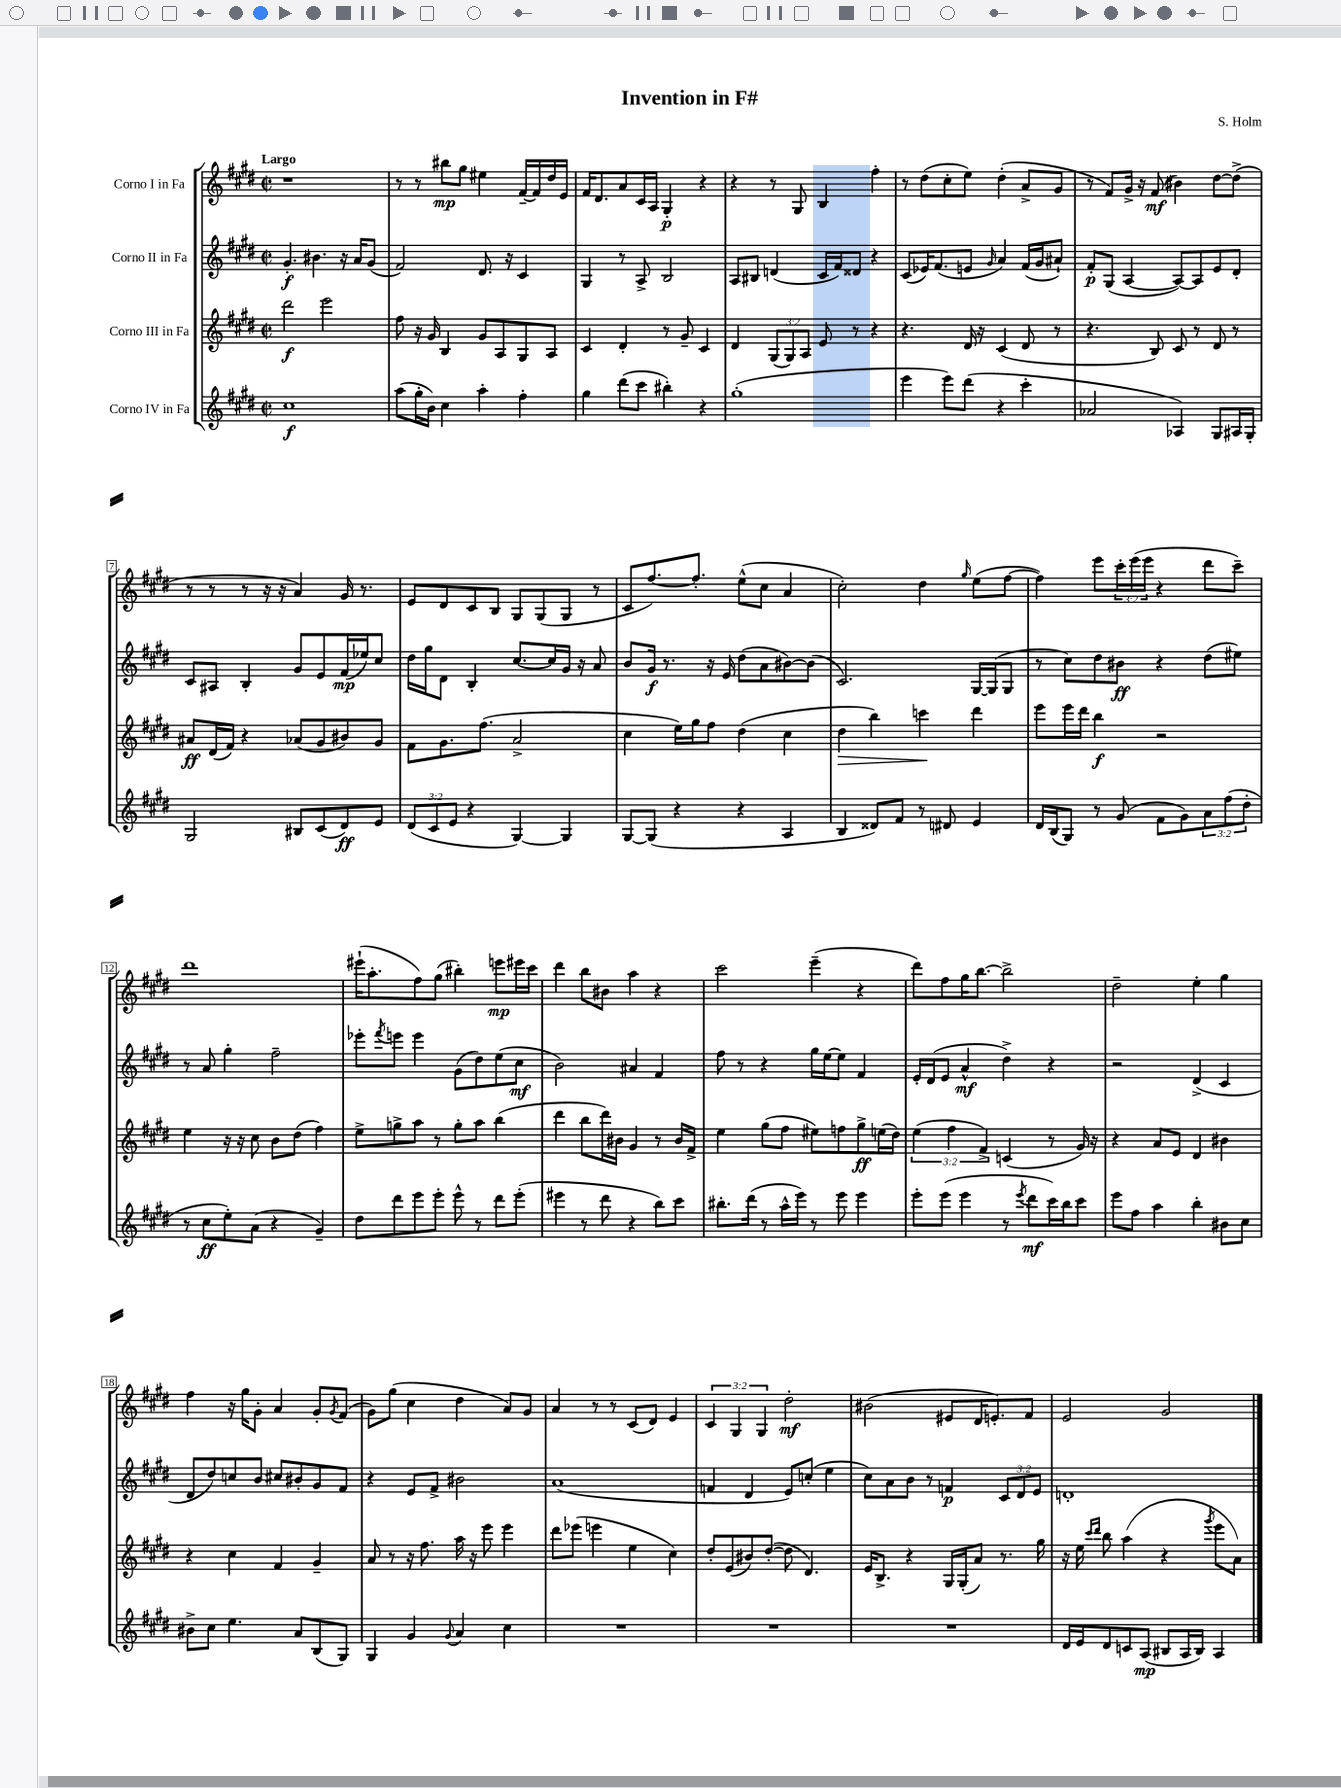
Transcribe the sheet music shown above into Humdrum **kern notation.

**kern	**dynam	**kern	**dynam	**kern	**dynam	**kern	**dynam
*part4	*part4	*part3	*part3	*part2	*part2	*part1	*part1
*staff4	*staff4	*staff3	*staff3	*staff2	*staff2	*staff1	*staff1
*I"Corno IV in Fa	*	*I"Corno III in Fa	*	*I"Corno II in Fa	*	*I"Corno I in Fa	*
*clefG2	*	*clefG2	*	*clefG2	*	*clefG2	*
*k[f#c#g#d#]	*	*k[f#c#g#d#]	*	*k[f#c#g#d#]	*	*k[f#c#g#d#]	*
*M2/2	*	*M2/2	*	*M2/2	*	*M2/2	*
*met(c|)	*	*met(c|)	*	*met(c|)	*	*met(c|)	*
=1	=1	=1	=1	=1	=1	=1	=1
!	!	!	!	!	!	!LO:TX:a:B:t=Largo	!
1cc#	f	2ddd#\	f	4.g#'/	f	1r	.
.	.	.	.	4.b#X\	.	.	.
.	.	2eee\	.	.	.	.	.
.	.	.	.	16r	.	.	.
.	.	.	.	16a/KL	.	.	.
.	.	.	.	(8g#/J	.	.	.
=2	=2	=2	=2	=2	=2	=2	=2
(8aa\L	.	8ff#\	.	2f#/)	.	8r	.
16gg#'\L	.	16r	.	.	.	8r	.
16b\JJ)	.	16g#/	.	.	.	.	.
4cc#\	.	4B/	.	.	.	8bb#X\L	mp
.	.	.	.	.	.	8gg#\J	.
4aa'\	.	8g#/L	.	8.d#/	.	4ee#X\	.
.	.	8A/	.	.	.	.	.
.	.	.	.	16r	.	.	.
4ff#'\	.	8G#/	.	4c#/	.	[16f#~/LL	.
.	.	.	.	.	.	16f#/]	.
.	.	8A/J	.	.	.	16dd#/	.
.	.	.	.	.	.	16e/JJ	.
=3	=3	=3	=3	=3	=3	=3	=3
4gg#\	.	4c#/	.	4G#/	.	16f#/KL	.
.	.	.	.	.	.	8.d#/	.
(8ddd#\L	.	4d#'/	.	8r	.	8a/	.
8ccc#\J	.	.	.	8A^/	.	16c#/L	.
.	.	.	.	.	.	16A/JJ	.
4bb#X'\)	.	8r	.	2B/	.	4G#'/	p
.	.	8g#~/	.	.	.	.	.
4r	.	4c#/	.	.	.	4r	.
=4	=4	=4	=4	=4	=4	=4	=4
(1gg#'	.	4d#/	.	8A/L	.	4r	.
.	.	.	.	8B#X/J	.	.	.
.	.	(12G#/L	.	(4dn/	.	8r	.
.	.	12G#/)	.	.	.	.	.
.	.	.	.	.	.	8G#/	.
.	.	12A/J	.	.	.	.	.
.	.	8e/	.	16c#/LL	.	4B/	.
.	.	.	.	16f#/J)	.	.	.
.	.	8r	.	8d##X/J	.	.	.
.	.	4r	.	4r	.	4ff#'\	.
=5	=5	=5	=5	=5	=5	=5	=5
4eee\	.	4.r	.	(8c#/L	.	8r	.
.	.	.	.	16e-X/K)	.	(8dd#\L	.
.	.	.	.	(8.f#/	.	.	.
8eee\L)	.	.	.	.	.	8cc#'\	.
(8ddd#\J	.	16d#/	.	8en/J	.	8ee\J)	.
.	.	16r	.	.	.	.	.
.	.	.	.	16qqg#/	.	.	.
4r	.	(4c#/	.	4a/)	.	(4dd#'\	.
4ccc#'\	.	8d#/	.	(16f#/LL	.	8a^/L	.
.	.	.	.	16g#/J	.	.	.
.	.	8r	.	8a#X`/J)	.	8g#/J	.
=6	=6	=6	=6	=6	=6	=6	=6
2a-X/	.	4.r	.	8f#'/L	p	8r	.
.	.	.	.	(8G#/J	.	8f#/L)	.
.	.	.	.	[4A/	.	16g#^/Jk	.
.	.	.	.	.	.	16r	.
.	.	8B/)	.	.	.	(8f#/	mf
4A-X/)	.	8c#/	.	8A/L_)	.	4b#X\)	.
.	.	8r	.	8A/]	.	.	.
8G#/L	.	8d#/	.	8e/	.	[8dd#\L	.
16A#X/L	.	8r	.	8d#'/J	.	(8dd#^\J]	.
16G#'/JJ	.	.	.	.	.	.	.
!!LO:LB:g=z
=7	=7	=7	=7	=7	=7	=7	=7
2G#/	.	8a#X/L	ff	8c#/L	.	8r	.
.	.	(16d#/L	.	8A#X/J	.	8r	.
.	.	16f#/JJ)	.	.	.	.	.
.	.	4r	.	4B'/	.	8r	.
.	.	.	.	.	.	16r	.
.	.	.	.	.	.	16r	.
8B#X/L	.	(8a-X/L	.	8g#/L	.	4a/)	.
(8c#/	.	8g#/	.	8e/	.	.	.
8d#/)	ff	8b#X/)	.	(16f#/L	mp	16g#/	.
.	.	.	.	16ee-X/J)	.	8.r	.
8e/J	.	8g#/J	.	8cc#/J	.	.	.
=8	=8	=8	=8	=8	=8	=8	=8
(12d#/L	.	8f#\L	.	16dd#\LL	.	8e/L	.
.	.	.	.	16gg#\J	.	.	.
12c#/	.	.	.	.	.	.	.
.	.	8.g#\	.	8d#\J	.	8d#/	.
12e/J	.	.	.	.	.	.	.
4r	.	.	.	4B'/	.	8c#/	.
.	.	(8.ff#\J	.	.	.	.	.
.	.	.	.	.	.	8B/J	.
[4G#/)	.	2a^/	.	[8.cc#/L	.	8G#/L	.
.	.	.	.	.	.	(8G#/	.
.	.	.	.	16cc#/L]	.	.	.
4G#/]	.	.	.	16g#/JJ	.	8G#/J	.
.	.	.	.	16r	.	.	.
.	.	.	.	8a/	.	8r	.
=9	=9	=9	=9	=9	=9	=9	=9
[8G#/L	.	4cc#\	.	8b/L	.	8c#/L	.
(8G#/J]	.	.	.	16g#/Jk	f	[8.ff#/)	.
.	.	.	.	8.r	.	.	.
4r	.	16ee\LL)	.	.	.	.	.
.	.	16gg#\J	.	.	.	8.ff#'/J]	.
.	.	8ff#\J	.	16r	.	.	.
.	.	.	.	16e/	.	.	.
4r	.	(4dd#\	.	(8dd#\L	.	(8ee^^\L	.
.	.	.	.	8a\	.	8cc#\J	.
4A/	.	4cc#\	.	[8b#X\)	.	4a/	.
.	.	.	.	(8b#\J]	.	.	.
=10	=10	=10	=10	=10	=10	=10	=10
!	!	!	!LO:HP:b	!	!	!	!
4B/	.	4dd#\	>	2.c#/)	.	2cc#'\)	.
8d##X/L)	.	4bb\)	.	.	.	.	.
8f#/J	.	.	.	.	.	.	.
8r	.	4cccn\	.	.	.	4dd#\	.
8d#X/	.	.	.	.	.	.	.
.	.	.	.	.	.	16qqgg#/	.
4e/	.	4ddd#\	]	[16G#/LL	.	(8ee\L	.
.	.	.	.	(16G#/J]	.	.	.
.	.	.	.	8G#/J	.	[8ff#\J	.
=11	=11	=11	=11	=11	=11	=11	=11
16d#/LL	.	8eee\L	.	8r	.	4ff#\])	.
(16B/J	.	.	.	.	.	.	.
8G#/J)	.	16eee\L	.	8cc#\L)	.	.	.
.	.	16ddd#\JJ	.	.	.	.	.
8r	.	4bb\	f	8dd#\	.	8eee\L	.
(8g#/	.	.	.	8b#X\J	ff	24ccc#'\L	.
.	.	.	.	.	.	(24eee\	.
.	.	.	.	.	.	24eee\JJ	.
8f#\L	.	2r	.	4r	.	4r	.
8g#\)	.	.	.	.	.	.	.
12a\	.	.	.	(8dd#\L	.	8ddd#\L	.
(12ff#\	.	.	.	.	.	.	.
.	.	.	.	8ee#X\J)	.	8ccc#~\J)	.
12dd#'\J	.	.	.	.	.	.	.
!!LO:LB:g=z
=12	=12	=12	=12	=12	=12	=12	=12
8r	.	4ee\	.	8r	.	1ddd#	.
8cc#\L	ff	.	.	8a/	.	.	.
8ee'\)	.	16r	.	4gg#'\	.	.	.
.	.	16r	.	.	.	.	.
(8a\J	.	8cc#\	.	.	.	.	.
4r	.	8b\L	.	2ff#~\	.	.	.
.	.	(8dd#\J	.	.	.	.	.
4g#~/)	.	4ff#\)	.	.	.	.	.
=13	=13	=13	=13	=13	=13	=13	=13
8dd#\L	.	8ee^\L	.	8eee-X'\L	.	(16eee#X`\KL	.
.	.	.	.	.	.	8.aa'\	.
.	.	.	.	8qfff#/	.	.	.
8ddd#\	.	8ggn^\	.	8eeen\J	.	.	.
8eee\	.	8aa\J	.	4eee\	.	8ff#\)	.
8eee'\J	.	8r	.	.	.	(8gg#\J	.
8eee^^\	.	8gg'\L	.	(8g#\L	.	4bb#X'\)	.
8r	.	8aa\J	.	8dd#\)	.	.	.
8ddd#\L	.	(4bb\	.	(8ee\	.	8eeen\L	mp
(8eee'\J	.	.	.	8cc#\J	mf	16eee#X\L	.
.	.	.	.	.	.	16ccc#\JJ	.
=14	=14	=14	=14	=14	=14	=14	=14
4eee#X\	.	4ddd#\	.	2b\)	.	4ddd#\	.
8r	.	8bb\L	.	.	.	8bb\L	.
8ddd#\	.	16ddd#\L)	.	.	.	8b#X\J	.
.	.	16b#X\JJ	.	.	.	.	.
4r	.	4g#/	.	4a#X/	.	4aa\	.
8bb\L)	.	8r	.	4f#/	.	4r	.
8ccc#\J	.	16b#/LL	.	.	.	.	.
.	.	16f#^/JJ	.	.	.	.	.
=15	=15	=15	=15	=15	=15	=15	=15
8.bb#X'\L	.	4ee\	.	8ff#\	.	2ccc#\	.
.	.	.	.	8r	.	.	.
(16ddd#\Jk	.	.	.	.	.	.	.
8r	.	(8gg#\L	.	4r	.	.	.
16aa^^\LL	.	8ff#\J	.	.	.	.	.
16eee\JJ)	.	.	.	.	.	.	.
8r	.	8ee#X\L)	.	16gg#\LL	.	(4eee~\	.
.	.	.	.	[16ee\J	.	.	.
8eee\	.	8ffn\	.	8ee\J]	.	.	.
4eee\	.	8gg#^\	ff	4f#/	.	4r	.
.	.	(16een\L	.	.	.	.	.
.	.	16dd#\JJ)	.	.	.	.	.
=16	=16	=16	=16	=16	=16	=16	=16
8eee'\L	.	(6ee\	.	16e'/LL	.	8ddd#\L)	.
.	.	.	.	(16d#/J	.	.	.
(8eee\J	.	.	.	8e/J	.	8ff#\	.
.	.	6ff#\	.	.	.	.	.
4eee\	.	.	.	4a^^/	mf	16gg#\K	.
.	.	.	.	.	.	[8.bb\J	.
.	.	6f#^/)	.	.	.	.	.
8r	.	(4cn/	.	4dd#^\)	.	2bb^\]	.
8qeee/	.	.	.	.	.	.	.
8ddd#\L	mf	.	.	.	.	.	.
16ccc#\L)	.	8r	.	4r	.	.	.
16bb\J	.	.	.	.	.	.	.
8ccc#\J	.	16g#/)	.	.	.	.	.
.	.	16r	.	.	.	.	.
=17	=17	=17	=17	=17	=17	=17	=17
8eee\L	.	4r	.	2r	.	2dd#~\	.
8ff#\J	.	.	.	.	.	.	.
4aa\	.	8a/L	.	.	.	.	.
.	.	8e/J	.	.	.	.	.
4bb'\	.	4d#/	.	(4d#^/	.	4ee'\	.
8b#X\L	.	4b#X\	.	4c#/	.	4gg#\	.
8cc#\J	.	.	.	.	.	.	.
!!LO:LB:g=z
=18	=18	=18	=18	=18	=18	=18	=18
8b#X^\L	.	4r	.	8d#/L	.	4ff#\	.
8cc#\J	.	.	.	8dd#/)	.	.	.
4.ee\	.	4cc#\	.	8ccn/	.	16r	.
.	.	.	.	.	.	16gg#\KL	.
.	.	.	.	8b/J	.	8g#'\J	.
.	.	4f#/	.	8cc#X/L	.	4a/	.
8a/L	.	.	.	8b#X'/	.	.	.
(8B/	.	4g#~/	.	8g#/	.	8g#'/L	.
.	.	.	.	.	.	8qg#/	.
8G#/J)	.	.	.	8f#/J	.	(8f#/J	.
=19	=19	=19	=19	=19	=19	=19	=19
4G#/	.	8a/	.	4r	.	8g#\L)	.
.	.	8r	.	.	.	(8gg#\J	.
4g#/	.	16r	.	8e/L	.	4cc#\	.
.	.	8.ff#\	.	.	.	.	.
.	.	.	.	8f#^/J	.	.	.
8qqg#/	.	.	.	.	.	.	.
4a/	.	16aa\	.	2b#X\	.	4dd#\	.
.	.	16r	.	.	.	.	.
.	.	8eee\	.	.	.	.	.
4cc#\	.	4eee\	.	.	.	8a/L)	.
.	.	.	.	.	.	8g#/J	.
=20	=20	=20	=20	=20	=20	=20	=20
1r	.	8ddd#\L	.	(1a	.	4a/	.
.	.	(8eee-X\J	.	.	.	.	.
.	.	4eeen\	.	.	.	8r	.
.	.	.	.	.	.	8r	.
.	.	4ee\	.	.	.	(8c#/L	.
.	.	.	.	.	.	8d#/J)	.
.	.	4cc#\)	.	.	.	4e/	.
=21	=21	=21	=21	=21	=21	=21	=21
1r	.	8dd#'/L	.	4fn/	.	6c#/	.
.	.	(8e/	.	.	.	.	.
.	.	.	.	.	.	6G#/	.
.	.	8b#X/)	.	4d#/	.	.	.
.	.	.	.	.	.	6G#/	.
.	.	([8dd#'/J	.	.	.	.	.
.	.	8dd#\]	.	8e/L)	.	2dd#'\	mf
.	.	4.d#/)	.	(8ccn'/J	.	.	.
.	.	.	.	4ee\	.	.	.
=22	=22	=22	=22	=22	=22	=22	=22
1r	.	16e/KL	.	8cc#\L)	.	(2b#X\	.
.	.	8.B^/J	.	.	.	.	.
.	.	.	.	8a\	.	.	.
.	.	4r	.	8b\J	.	.	.
.	.	.	.	8r	.	.	.
.	.	16G#/LL	.	4fn/	p	8e#X/L	.
.	.	(16G#'/J	.	.	.	.	.
.	.	8a/J)	.	.	.	16d#/K	.
.	.	.	.	.	.	8.en'/)	.
.	.	8.r	.	12c#/L	.	.	.
.	.	.	.	12d#/	.	.	.
.	.	.	.	.	.	8f#/J	.
.	.	.	.	12e/J	.	.	.
.	.	16gg#\	.	.	.	.	.
=23	=23	=23	=23	=23	=23	=23	=23
16d#/LL	.	16r	.	1dn'	.	2e/	.
16e/J	.	16ee\	.	.	.	.	.
.	.	16qqccc#/LL	.	.	.	.	.
.	.	16qqddd#/JJ	.	.	.	.	.
8d#/	.	8bb\	.	.	.	.	.
8cn/	.	(4aa\	.	.	.	.	.
(8A/J	mp	.	.	.	.	.	.
8B#X/L	.	4r	.	.	.	2g#/	.
16A/L	.	.	.	.	.	.	.
16B#/JJ)	.	.	.	.	.	.	.
.	.	8qggg#/	.	.	.	.	.
4A/	.	8eee\L	.	.	.	.	.
.	.	8a\J)	.	.	.	.	.
==	==	==	==	==	==	==	==
*-	*-	*-	*-	*-	*-	*-	*-
